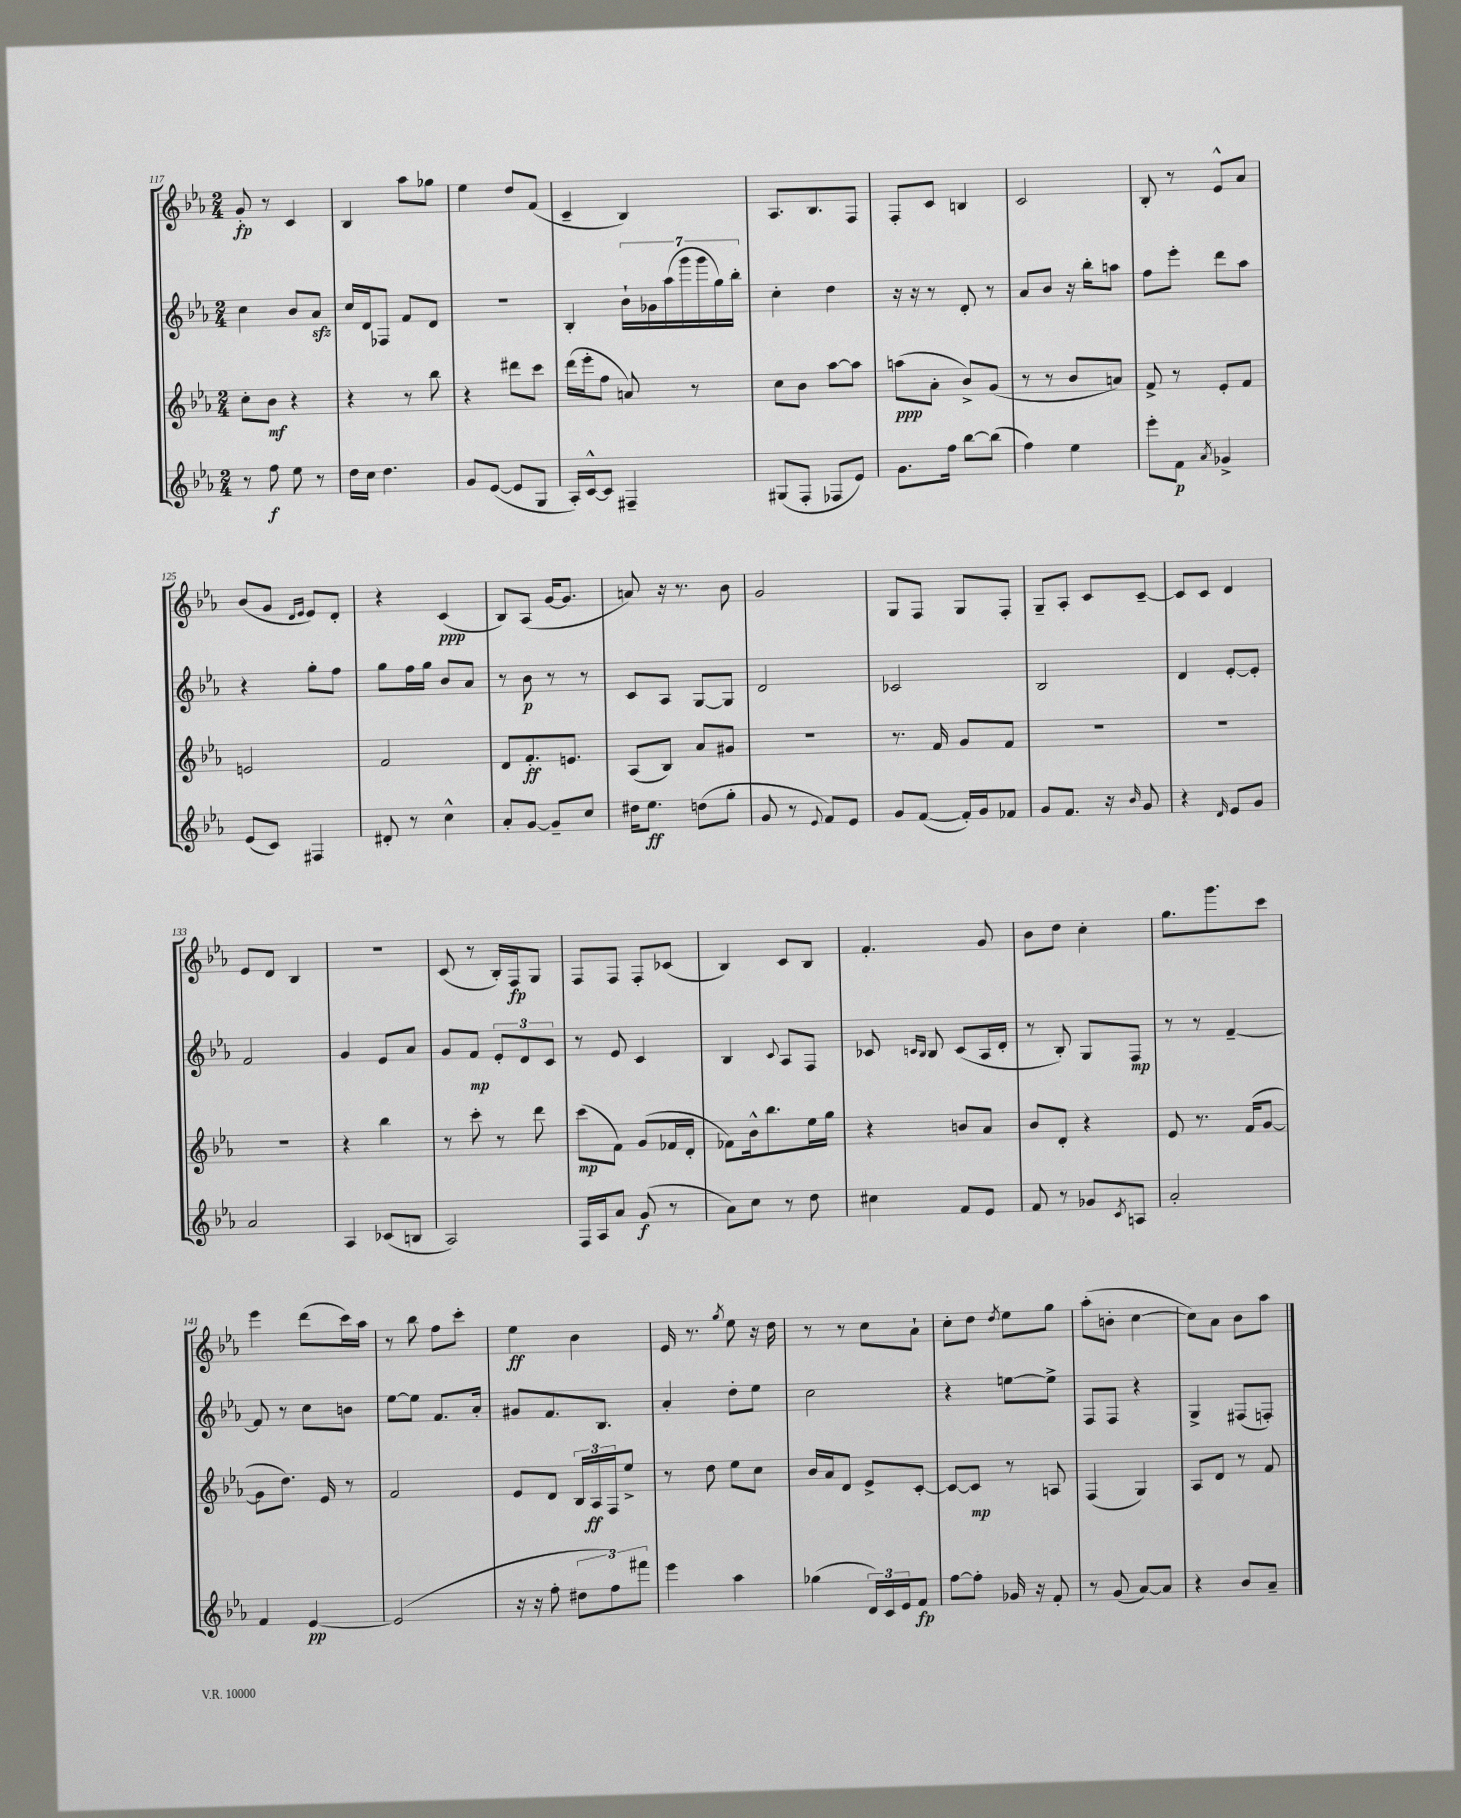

**kern	**kern	**kern	**kern
*staff4	*staff3	*staff2	*staff1
*clefG2	*clefG2	*clefG2	*clefG2
*k[b-e-a-]	*k[b-e-a-]	*k[b-e-a-]	*k[b-e-a-]
*M2/4	*M2/4	*M2/4	*M2/4
8r	8cc'	4cc	8g'
8ff	8b-	.	8r
8ee-	4r	8b-	4c
8r	.	8a-	.
=	=	=	=
16dd	4r	16cc	4B-
16cc	.	16d	.
4.dd	.	8F-	.
.	8r	8f	8aa-
.	8bb-	8d	8gg-
=	=	=	=
8g	4r	2r	4ee-
([8e-	.	.	.
8e-]	8ddd#	.	8dd
8G	8ccc	.	(8f
=	=	=	=
16A-')	(16ddd	4B-'	4c~
[16c^^	16eee-'	.	.
8c]	8ff	.	.
4F#~	8a)	28b-`	4B-)
.	.	28g-	.
.	.	(28aa-	.
.	.	28ggg	.
.	8r	.	.
.	.	28ggg	.
.	.	28gg)	.
.	.	28bb-'	.
=	=	=	=
(8G#	8cc	4cc'	8.A-
8F'	8b-	.	.
.	.	.	8.B-
8F-	[8aa-	4dd	.
8e-)	8aa-]	.	8F
=	=	=	=
8.g	(8aa	16r	8F'
.	.	16r	.
.	8a-'	8r	8c
16ff	.	.	.
[8bb-	8b-^)	8d'	4B
(8bb-]	(8g	8r	.
=	=	=	=
4ff)	8r	8a-	2c
.	8r	8b-	.
4ee-	8b-	16r	.
.	.	16bb-'	.
.	8a)	8aa	.
=	=	=	=
8eee-'	8f^	8ff	8B-'
8f	8r	8eee-'	8r
8qa-	.	.	.
4g-^	8e-'	8ddd	8e-^^
.	8f	8aa-	8a-
=	=	=	=
(8e-	2e	4r	(8b-
8c)	.	.	8g
.	.	.	16qqd
.	.	.	16qqe-
4F#	.	8gg'	8e-)
.	.	8ff	8d'
=	=	=	=
8d#'	2f	8gg	4r
8r	.	16ff	.
.	.	16gg	.
4cc^^	.	8b-	(4c
.	.	8a-	.
=	=	=	=
8a-'	8d	8r	8B-)
[8g	8.f'	8b-	(8A-
8g~]	.	8r	[16g
.	8.e	.	8.g]
8cc	.	8r	.
=	=	=	=
16dd#	(8A-	8c	8a)
8.ee-	.	.	.
.	8B-)	8A-	16r
.	.	.	8.r
(8dd	8a-	[8G	.
8gg'	8g#	8G]	8b-
=	=	=	=
8g	2r	2d	2g
8r	.	.	.
8qqe-	.	.	.
8f)	.	.	.
8e-	.	.	.
=	=	=	=
8g	8.r	2c-	8G
([8f	.	.	8F
.	16f	.	.
16f'])	8g	.	8G
16g	.	.	.
8f-	8f	.	8F'
=	=	=	=
8g	2r	2B-	8G~
8.f	.	.	8A-'
.	.	.	8c
16r	.	.	.
16qqb-	.	.	.
8g	.	.	[8c~
=	=	=	=
4r	2r	4d	8c]
.	.	.	8c
16qqd	.	.	.
8e-	.	[8e-'	4d
8g	.	8e-']	.
=	=	=	=
2a-	2r	2f	8e-
.	.	.	8d
.	.	.	4B-
=	=	=	=
4A-	4r	4g	2r
(8c-	4bb-	8e-	.
8B	.	8a-	.
=	=	=	=
2A-)	8r	8g	(8c
.	8ccc'	8f	8r
.	8r	12e-'	16B-')
.	.	.	16F
.	.	12d	.
.	8ddd	.	8G
.	.	12c	.
=	=	=	=
16F	(8ccc	8r	8F
16A-	.	.	.
8a-	8f)	8e-	8F
(8g	(8g	4c	8F'
8r	16f-	.	(8c-
.	16d'	.	.
=	=	=	=
8a-)	8f-)	4B-	4B-)
8cc	16b-^^	.	.
.	8.bb-	.	.
.	.	8qqc	.
8r	.	8A-	8c
8dd	16ee-	8F	8B-
.	16gg	.	.
=	=	=	=
4cc#	4r	8c-	4.f'
.	.	16qqc	.
.	.	16qqB-	.
.	.	8B-	.
8f	8b	(8c	.
8e-	8a-	16A-	8g
.	.	16d'	.
=	=	=	=
8f	8b-	8r	8b-
8r	8d'	8B-')	8dd
8g-	4r	8G	4cc'
8qc	.	.	.
8A	.	8F	.
=	=	=	=
2a-'	8e-	8r	8.gg
.	8.r	8r	.
.	.	.	8.ggg
.	.	[4f~	.
.	(16f	.	.
.	[8g	.	8ccc
=	=	=	=
4f	8g]	8f]	4eee-
.	8.dd)	8r	.
[4e-	.	8cc	(8ddd
.	16e-	.	.
.	8r	8b	16ccc)
.	.	.	16aa-
=	=	=	=
(2e-]	2f	[8ee-	8r
.	.	8ee-]	8bb-
.	.	8.f	8ff
.	.	.	8ccc'
.	.	16a-'	.
=	=	=	=
16r	8e-	8g#	4ee-
16r	.	.	.
8ff'	8d	8.f	.
12dd#	24B-	.	4b-
.	24A-	.	.
.	.	8.B-	.
12ff)	24F	.	.
.	8ee-^	.	.
12fff#	.	.	.
=	=	=	=
4eee-	8r	4a-'	16e-
.	.	.	8.r
.	8dd	.	.
.	.	.	8qgg
4aa-	8ee-	8dd'	8ee-
.	8cc	8ee-	16r
.	.	.	16dd
=	=	=	=
(4gg-	16b-	2cc	8r
.	16a-	.	.
.	8d	.	8r
24d)	8e-^	.	8cc
24c	.	.	.
24e-	.	.	.
8f	[8c'	.	8a-`
=	=	=	=
[8ff	8c_	4r	8cc'
8ff']	8c]	.	8dd
.	.	.	8qdd
16g-	8r	[8ee	8ee-
16r	.	.	.
8f'	8A	8ee^]	8gg
=	=	=	=
8r	(4F	8F	(8aa-'
(8g	.	8F	8b'
[8a-)	4G)	4r	[4cc
8a-]	.	.	.
=	=	=	=
4r	8A-	4G^	8cc])
.	8d	.	8a-
8b-	8r	(8F#	8b-
8a-~	8f	8F')	8aa-
==	==	==	==
*-	*-	*-	*-
